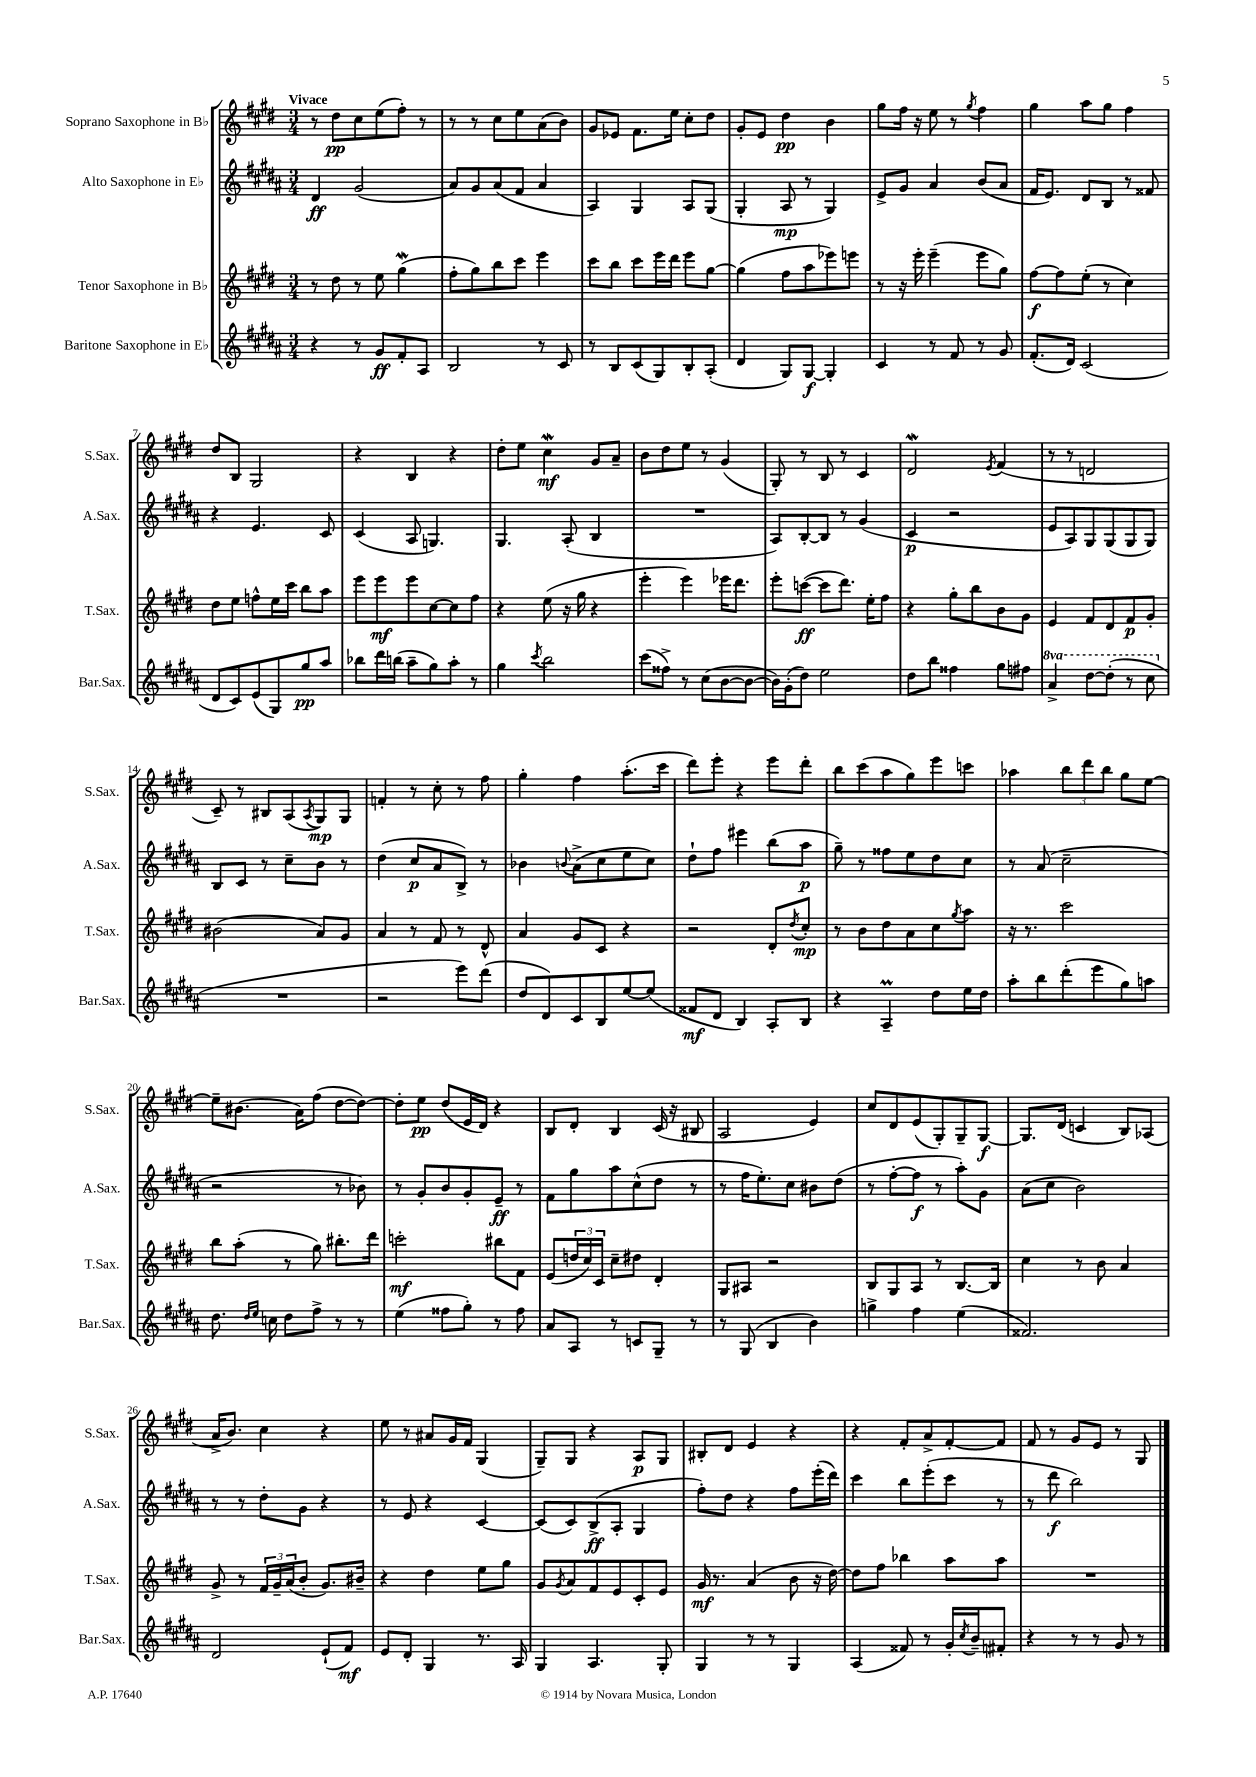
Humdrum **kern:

**kern	**kern	**kern	**kern
*staff4	*staff3	*staff2	*staff1
*clefG2	*clefG2	*clefG2	*clefG2
*k[f#c#g#d#a#]	*k[f#c#g#d#]	*k[f#c#g#d#a#]	*k[f#c#g#d#]
*M3/4	*M3/4	*M3/4	*M3/4
4r	8r	4d#/	8r
.	8dd#\	.	8dd#\L
8r	8r	(2g#/	8cc#\
8g#/L	8ee\	.	(8ee\
8f#'/	(4gg#\	.	8ff#'\J)
8A#/J	.	.	8r
=	=	=	=
2B/	8ff#'\L	8a#/L)	8r
.	8gg#\)	8g#/	8r
.	8bb\	(8a#/	8cc#\L
.	8ccc#\J	8f#/J	8ee\
8r	4eee\	4a#/	(8a\
8c#/	.	.	8b\J)
=	=	=	=
8r	8ccc#\L	4A#/)	8g#/L
8B/L	8bb\J	.	8e-/J
(8c#/	8ccc#\L	4G#/	8.f#\L
8G#/)	16eee\L	.	.
.	16ddd#\JJ	.	16ee\Jk
8B'/	8eee\L	8A#/L	8cc#'\L
(8A#'/J	[8gg#\J	(8G#/J	8dd#\J
=	=	=	=
4d#/	(4gg#\]	4G#'/	8g#'/L
.	.	.	8e/J
8G#/L)	8ff#\L	8A#/	4dd#\
[8G#/J	8aa\	8r	.
4G#'/]	8eee-\)	4G#/)	4b\
.	8eee\J	.	.
=	=	=	=
4c#/	8r	8e^/L	8gg#\L
.	16r	8g#/J	16ff#\Jk
.	16eee'\	.	16r
8r	(4eee~\	4a#/	8ee\
8f#/	.	.	8r
.	.	.	8qgg#/
8r	8eee\L	(8b/L	4ff#\
8g#/	8gg#\J)	8a#/J	.
=	=	=	=
(8.f#'/L	[8ff#\L	16f#/LK	4gg#\
.	.	8.e/J)	.
.	8ff#\]	.	.
16d#/Jk)	.	.	.
(2c#/	(8ee'\J	8d#/L	8aa\L
.	8r	8B/J	8gg#\J
.	4cc#\)	8r	4ff#\
.	.	8f##/	.
=	=	=	=
8d#/L	8dd#\L	4r	8dd#/L
8c#/)	8ee\J	.	8B/J
(8e/	8ff^^\L	4.e/	2G#/
8G#/)	16ee\L	.	.
.	16ccc#\JJ	.	.
8gg#/	8bb\L	.	.
8aa#/J	8aa\J	8c#/	.
=	=	=	=
8bb-\L	8eee\L	(4c#/	4r
16ddd#\L	8eee\	.	.
(16bb\JJ	.	.	.
8aa#~\L	8eee\	8A#/	4B/
8gg#\)	[8cc#\	4.G/)	.
8aa#'\J	8cc#\]	.	4r
8r	8ff#\J	.	.
=	=	=	=
4gg#\	4r	4.G#/	8dd#'\L
.	.	.	8ee\J
8qccc#/	.	.	.
2bb\	(8ee\	.	4cc#\
.	16r	(8A#'/	.
.	16gg#\	.	.
.	4r	4B/	8g#/L
.	.	.	8a~/J
=	=	=	=
(8ccc#\L	4eee'\	2.r	8b\L
8ff##^\J)	.	.	8dd#\
8r	4eee\)	.	8ee\J
(8cc#\L	.	.	8r
[8b\	16eee-\LK	.	(4g#/
.	8.ddd#\J	.	.
8b\_J	.	.	.
=	=	=	=
16b\]LL)	8eee'\L	8A#/L)	8G#'/)
(16g#'\J	.	.	.
8dd#\J)	([8ccc\J	[8B'/	8r
2ee\	8ccc\]L	8B/]J	8B/
.	8.ddd#\J)	8r	8r
.	.	(4g#/	4c#/
.	16ee'\LK	.	.
.	8ff#\J	.	.
=	=	=	=
8dd#\L	4r	4c#/	2d#/
8bb\J	.	.	.
4ff##\	8gg#'\L	2r	.
.	8bb\	.	.
.	.	.	8qe/
8gg#\L	8b\	.	(4f#/
8ff#\J	8g#\J	.	.
=	=	=	=
4aa#^/	4e/	8e/L	8r
.	.	8A#/)	8r
[8ddd#\L	8f#/L	8G#/	2d/
(8ddd#'\]J	8d#/	(8G#/	.
8r	8f#/	8G#/	.
8ccc#\	8g#'/J	8G#/J)	.
=	=	=	=
2.r	(2b#\	8B/L	8c#~/)
.	.	8c#/J	8r
.	.	8r	8B#/L
.	.	8cc#~\L	(8A/
.	.	.	8qA/
.	8a/L)	8b\J	8G#/)
.	8g#/J	8r	8G#/J
=	=	=	=
2r	4a/	(4dd#\	4f'/
.	8r	8cc#/L	8r
.	8f#/	8a#/	8cc#'\
8eee\L)	8r	8B^/J)	8r
(8ddd#\J	8d#^^/	8r	8ff#\
=	=	=	=
8dd#/L	4a/	4b-\	4gg#'\
8d#/)	.	.	.
.	.	8qqb/	.
8c#/	8g#/L	(8a#^\L	4ff#\
8B/	8c#/J	8cc#\	.
[8ee/	4r	8ee\	(8.aa'\L
(8ee/]J	.	8cc#\J)	.
.	.	.	16ccc#\Jk
=	=	=	=
8f##/L	2r	8dd#`\L	8ddd#\L)
8d#/J	.	8ff#\J	8eee'\J
4B/)	.	4eee#\	4r
8A#'/L	8d#'/L	(8bb\L	8eee\L
.	8qdd#/	.	.
8B/J	8cc#'/J	8aa#\J	8ddd#'\J
=	=	=	=
4r	8r	8gg#~\)	8bb\L
.	8b\L	8r	(8ccc#\
4A#~/	8dd#\	8ff##\L	8aa\
.	8a\	8ee\	8gg#\)
8dd#\L	8cc#\	8dd#\	8eee\
.	8qgg#/	.	.
16ee\L	8aa\J	8cc#\J	8ccc\J
16dd#\JJ	.	.	.
=	=	=	=
8aa#'\L	16r	8r	4aa-\
.	8.r	.	.
8bb\	.	(8a#/	.
(8ddd#'\	2ccc#\	2cc#~\	12bb\L
.	.	.	12ddd#\
8eee\	.	.	.
.	.	.	12bb\J
8gg#\)	.	.	8gg#\L
8aa\J	.	.	[8ee\J
=	=	=	=
8.dd#\	8bb\L	2r	8ee~\]L
.	(8aa'\J	.	(8.b#\J
16qqdd#/LL	.	.	.
16qqee/JJ	.	.	.
16cc\	.	.	.
8dd#\L	8r	.	.
.	.	.	16a\LK)
8ff#^\J	8gg#\)	.	(8ff#\J
8r	8.bb#'\L	8r	[8dd#\L
8r	.	8b-\)	8dd#\_J)
.	16ddd#\Jk	.	.
=	=	=	=
(4ee\	2ccc'\	8r	8dd#'\]L
.	.	8g#'/L	8ee\J
8ff##\L	.	8b/	(8dd#/L
8gg#'\J)	.	8g#'/	16e/L
.	.	.	16d#/JJ)
8r	8bb#\L	8e~/J	4r
8ff##\	8f#\J	8r	.
=	=	=	=
8a#/L	(8e/L	8f#\L	8B/L
8A#/J	24dd/L	8gg#\	8d#'/J
.	24cc#/)	.	.
.	24c#/JJ	.	.
8r	8cc#~\L	8aa#\	4B/
8c/L	8dd#\J	(8cc#^^\	.
8G#~/J	4d#'/	8dd#\J	(16c#/
.	.	.	16r
8r	.	8r	8B#/
=	=	=	=
8r	8G#/L	8r	2A/
(8G#/	8A#/J	16ff#\LK	.
.	.	8.ee'\)	.
4B/	2r	.	.
.	.	8cc#\J	.
4b\)	.	8b#\L	4e/)
.	.	(8dd#\J	.
=	=	=	=
4gg^\	8B/L	8r	8cc#/L
.	8G#/	[8ff#'\L	8d#/
4ff#\	8A/J	8ff#\]J	(8e/
.	8r	8r	8G#'/)
(4ee\	[8.B/L	8aa#'\L)	8G#~/
.	.	8g#\J	[8G#/J
.	16B/]Jk	.	.
=	=	=	=
2.f##/)	4cc#\	(8a#\L	8.G#/]L
.	.	8cc#\J	.
.	.	.	(16d#/Jk
.	8r	2b\)	4c/
.	8b\	.	.
.	4a/	.	8B/L)
.	.	.	(8A-/J
=	=	=	=
2d#/	8g#^/	8r	16a^/LK
.	.	.	8.b/J)
.	8r	8r	.
.	24f#/LL	8dd#'\L	4cc#\
.	24g#~/	.	.
.	(24a/J	.	.
.	8b'/J	8g#\J	.
(8e`/L	8.g#/L)	4r	4r
8f#/J)	.	.	.
.	16b#~/Jk	.	.
=	=	=	=
8e/L	4r	8r	8ee\
8d#'/J	.	8e/	8r
4G#/	4dd#\	4r	8a#/L
.	.	.	16g#/L
.	.	.	16f#/JJ
8.r	8ee\L	[4c#/	(4G#/
.	8gg#\J	.	.
16A#/	.	.	.
=	=	=	=
4G#/	8g#/L	(8c#/]L	8G#~/L)
.	8qg#/	.	.
.	8a/	8c#/)	8G#/J
4.A#/	8f#/	(8B^/	4r
.	8e/	8A#'/J	.
.	8c#'/	4G#/	8A/L
8G#'/	8e/J	.	8G#/J
=	=	=	=
4G#/	16g#/	8ff#'\L)	8B#'/L
.	8.r	.	.
.	.	8dd#\J	8d#/J
8r	(4a/	4r	4e/
8r	.	.	.
4G#/	8b\	8ff#\L	4r
.	16r	(16eee'\L	.
.	[16dd#\)	16ddd#\JJ)	.
=	=	=	=
(4A#/	8dd#\]L	4ccc#\	4r
.	8ff#\J	.	.
8f##/)	4bb-\	8bb\L	8f#'/L
8r	.	(8eee'\	8a^/
16g#'/LL	8aa\L	8ccc#\J	[8f#'/
8qcc#/	.	.	.
16b~/J	.	.	.
8f#'/J	8aa\J	8r	8f#/]J
=	=	=	=
4r	2.r	8r	8f#/
.	.	8ddd#\	8r
8r	.	2bb\)	8g#/L
8r	.	.	8e/J
8g#/	.	.	8r
8r	.	.	8G#/
==	==	==	==
*-	*-	*-	*-
